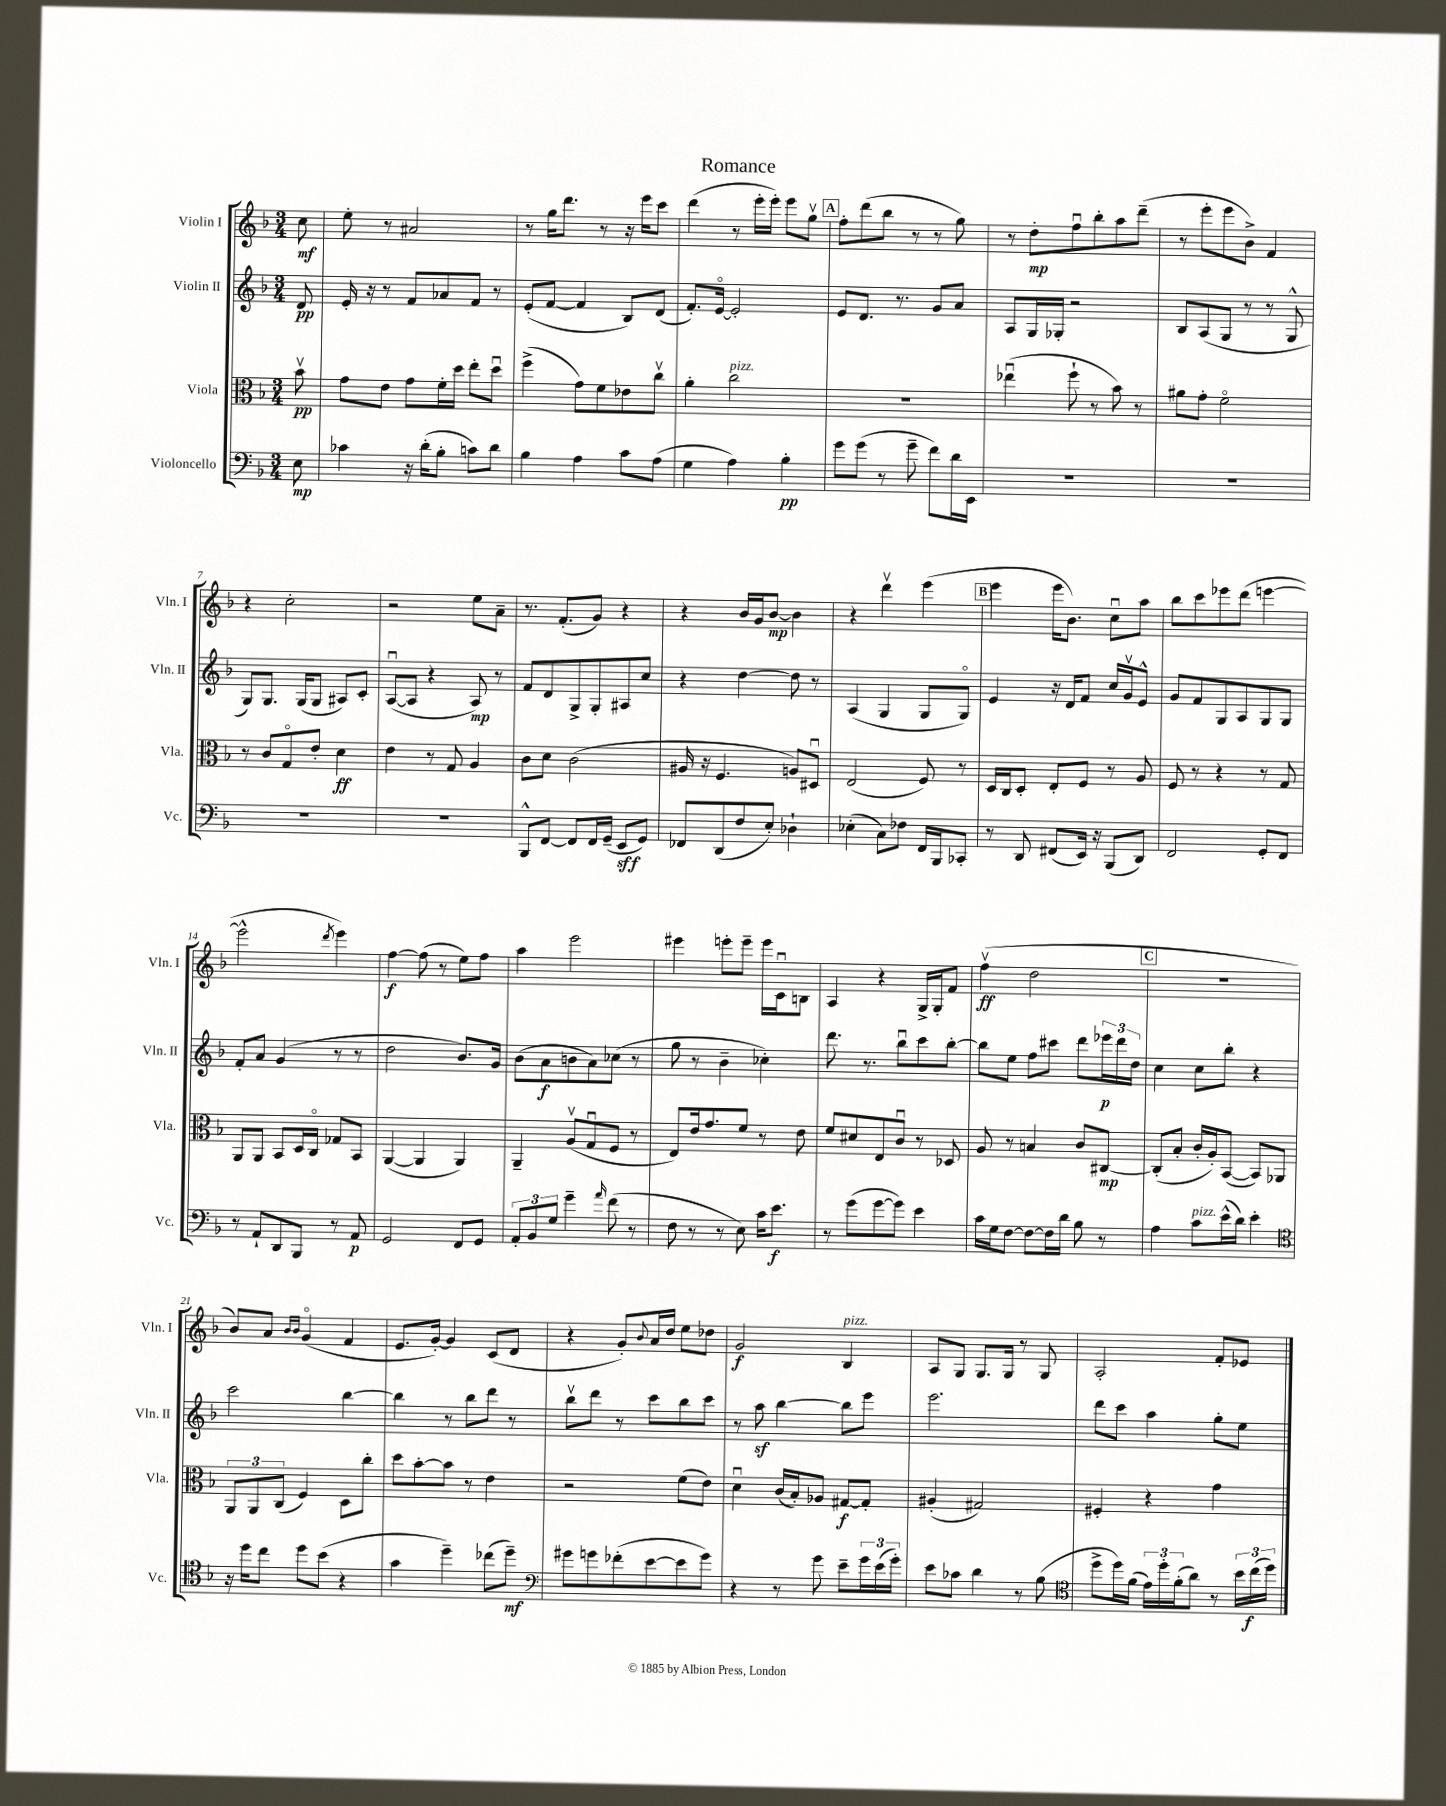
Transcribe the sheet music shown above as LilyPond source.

\header { title = "Romance" }
<<
\new StaffGroup <<
\new Staff = "s0" \with { instrumentName = "Violin I" shortInstrumentName = "Vln. I" } {
    \clef treble \key f \major \numericTimeSignature \time 3/4 \partial 8
    c''8\mf |
    e''8-. r8 ais'2 |
    r8 g''16 d'''8. r8 r16 e'''16 c'''8 |
    d'''4( r8 e'''16-. e'''16-.) e'''8 g''8\upbow |
    \mark \markup { \box "A" } f''8-. d'''8( bes''8 r8 r8 g''8) |
    r8 d''8-.\mp f''8\downbow bes''8-. a''8 d'''8--( |
    r8 e'''8-. e'''8 bes'8->) f'4 |
    r4 c''2-. |
    r2 e''8 a'8-- |
    r8. f'8.-.( g'8) r4 |
    r4 bes'16 g'16 bes'8~\mp bes'4 |
    r4 d'''4\upbow e'''4( |
    \mark \markup { \box "B" } e'''4 e'''16 bes'8.) c''8\downbow a''8 |
    bes''8 c'''8 ees'''8 d'''8( e'''4~ |
    e'''2-^ \acciaccatura { d'''8 } e'''4) |
    f''4~\f f''8( r8 e''8) f''8 |
    a''4 e'''2 |
    eis'''4 e'''8-. e'''8-- e'''16 c'16\downbow b8 |
    a4 r4 g16-> g16-. f'8 |
    f''4\upbow\ff( d''2 |
    \mark \markup { \box "C" } R2. |
    bes'8) a'8 \grace { bes'16 bes'16 } g'4\flageolet( f'4 |
    e'8. g'16~-.) g'4 c'8( d'8 |
    r4 g'8-.) \appoggiatura { bes'8 } a'16 d''16 e''8 des''8 |
    g'2\f bes4^\markup { \italic "pizz." } |
    a8 g8 g8. g16 r8 g8 |
    a2-. f'8-. ees'8 \bar "|." |
}
\new Staff = "s1" \with { instrumentName = "Violin II" shortInstrumentName = "Vln. II" } {
    \clef treble \key f \major \numericTimeSignature \time 3/4 \partial 8
    d'8\pp |
    e'16-. r16 r8 f'8 aes'8 f'8 r8 |
    e'8-.( f'8~ f'4 bes8) d'8( |
    f'8.-.) e'16~\flageolet e'2-. |
    \mark \markup { \box "A" } e'8 d'8. r8. g'8 a'8 |
    a8 g16 ges16-. r2 |
    bes8 a8( g8 r8 r8 g8-^ |
    g8) g8. g16( g8 ais8) c'8-. |
    a8~\downbow( a8 r4 a8\mp) r8 |
    f'8 d'8 g8-> g8-. ais8 c''8 |
    r4 d''4~ d''8 r8 |
    a4( g4 g8 g8\flageolet) |
    \mark \markup { \box "B" } e'4 r16 d'16 f'8 c''16 g'16\upbow e'8-^ |
    g'8 f'8 g8 a8 g8 g8 |
    f'8-. a'8 g'4( r8 r8 |
    d''2 bes'8.) g'16 |
    bes'8( a'8\f b'8 a'8) ces''8( r8 |
    g''8 r8 bes'4-- ces''4-.) |
    d'''8. r8. bes''8\downbow c'''8 bes''8~-. |
    bes''8 e''8 f''8 cis'''8 d'''8 \tuplet 3/2 { ees'''16\p d'''16 d''16 } |
    \mark \markup { \box "C" } c''4 c''8 bes''8-. r4 |
    c'''2 bes''4~ |
    bes''4 r8 bes''8 d'''8 r8 |
    bes''8\upbow d'''8 r8 c'''8 bes''8 c'''8 |
    r8 a''8\sf bes''4~ bes''8 e'''8 |
    e'''2. |
    d'''8 c'''8 a''4 g''8-. e''8 \bar "|." |
}
\new Staff = "s2" \with { instrumentName = "Viola" shortInstrumentName = "Vla." } {
    \clef alto \key f \major \numericTimeSignature \time 3/4 \partial 8
    bes'8\upbow\pp |
    g'8 e'8 g'8 f'16-. d''16 e''8-. d''8\downbow |
    f''4->( g'8) f'8 ees'8 c''8\upbow |
    a'4-. c''2^\markup { \italic "pizz." } |
    \mark \markup { \box "A" } R2. |
    ees''4\downbow( f''8-! r8 bes'8) r8 |
    ais'8 g'8-. f'2\flageolet |
    r8 c'8 g8\flageolet e'8-. d'4\ff |
    e'4 r8 g8 a4 |
    c'8 d'8 c'2( |
    ais16 r16 f4. a8) dis8\downbow |
    e2( f8) r8 |
    \mark \markup { \box "B" } d16 c16 d8-. e8-. f8 r8 a8 |
    f8 r8 r4 r8 g8 |
    a,8 a,8 bes,8 d16 c16\flageolet ges8 bes,8 |
    a,4~( a,4 a,4) |
    a,4-- a8\upbow( g8\downbow f8 r8 |
    e8) e'16 g'8. f'8 r8 e'8 |
    f'8 dis'8 e8 c'8\downbow r8 des8 |
    a8 r8 b4 c'8 cis8~\mp |
    \mark \markup { \box "C" } cis8-.( bes8-. c'16-. a16-.) bes,8~( bes,8) aes,8 |
    \tuplet 3/2 { a,8 a,8 c8( } f4) d8 c''8-. |
    d''8 bes'8~-. bes'8 r8 e'4 |
    r2 f'8( e'8) |
    d'4\downbow c'16( bes16-.) aes8 gis8~\f gis8-. |
    ais4-.( gis2) |
    fis4-. r4 g'4 \bar "|." |
}
\new Staff = "s3" \with { instrumentName = "Violoncello" shortInstrumentName = "Vc." } {
    \clef bass \key f \major \numericTimeSignature \time 3/4 \partial 8
    e8\mp |
    ces'4 r16 d'16-.( bes8-. c'8) d'8 |
    bes4 a4 c'8 a8( |
    g4 a4) bes4-.\pp |
    \mark \markup { \box "A" } g'8 g'8( r8 g'8-- f'8) d'16 e,16 |
    R2. |
    R2. |
    R2. |
    R2. |
    bes,,8-^ f,8~ f,8 f,16 g,16--( e,8\sff g,8) |
    fes,8 d,8( f8 e8-.) des4-! |
    ees4-.( c8) fes8 f,16 bes,,16 ces,8-. |
    \mark \markup { \box "B" } r8 d,8 fis,8( e,16) r16 bes,,8( d,8) |
    f,2 g,8-. f,8 |
    r8 a,8-! d,8 bes,,8 r8 a,8\p |
    g,2 f,8 g,8 |
    \tuplet 3/2 { a,8-. bes,8 g8 } g'4-- \grace { a'16 } f'8( r8 |
    f8 r8 r8 e8) c'16 e'8.\f |
    r8 g'8( g'8~ g'8) e'4 |
    c'16 g16 f8~ f8~ f16 d'16 bes8 r8 |
    \mark \markup { \box "C" } a4 c'8^\markup { \italic "pizz." } e'16-^( d'16) e'4-. |
    \clef tenor r16 d''16 c''8 d''8 bes'8( r4 |
    g'4 d''4--) ces''8( d''8--\mf) |
    \clef bass gis'8 g'8 fes'8-.( e'8~ e'8 g'8) |
    r4 r8 g'8 e'8-- \tuplet 3/2 { g'16 e'16( g'16-.) } |
    e'8 ces'8 d'4 r8 bes8( |
    \clef tenor d''8-> d''16) f'16( \tuplet 3/2 { e'16) d''16-. f'16-.( } a'8) r8 \tuplet 3/2 { bes'16 c''16\f( d''16) } \bar "|." |
}
>>
>>
